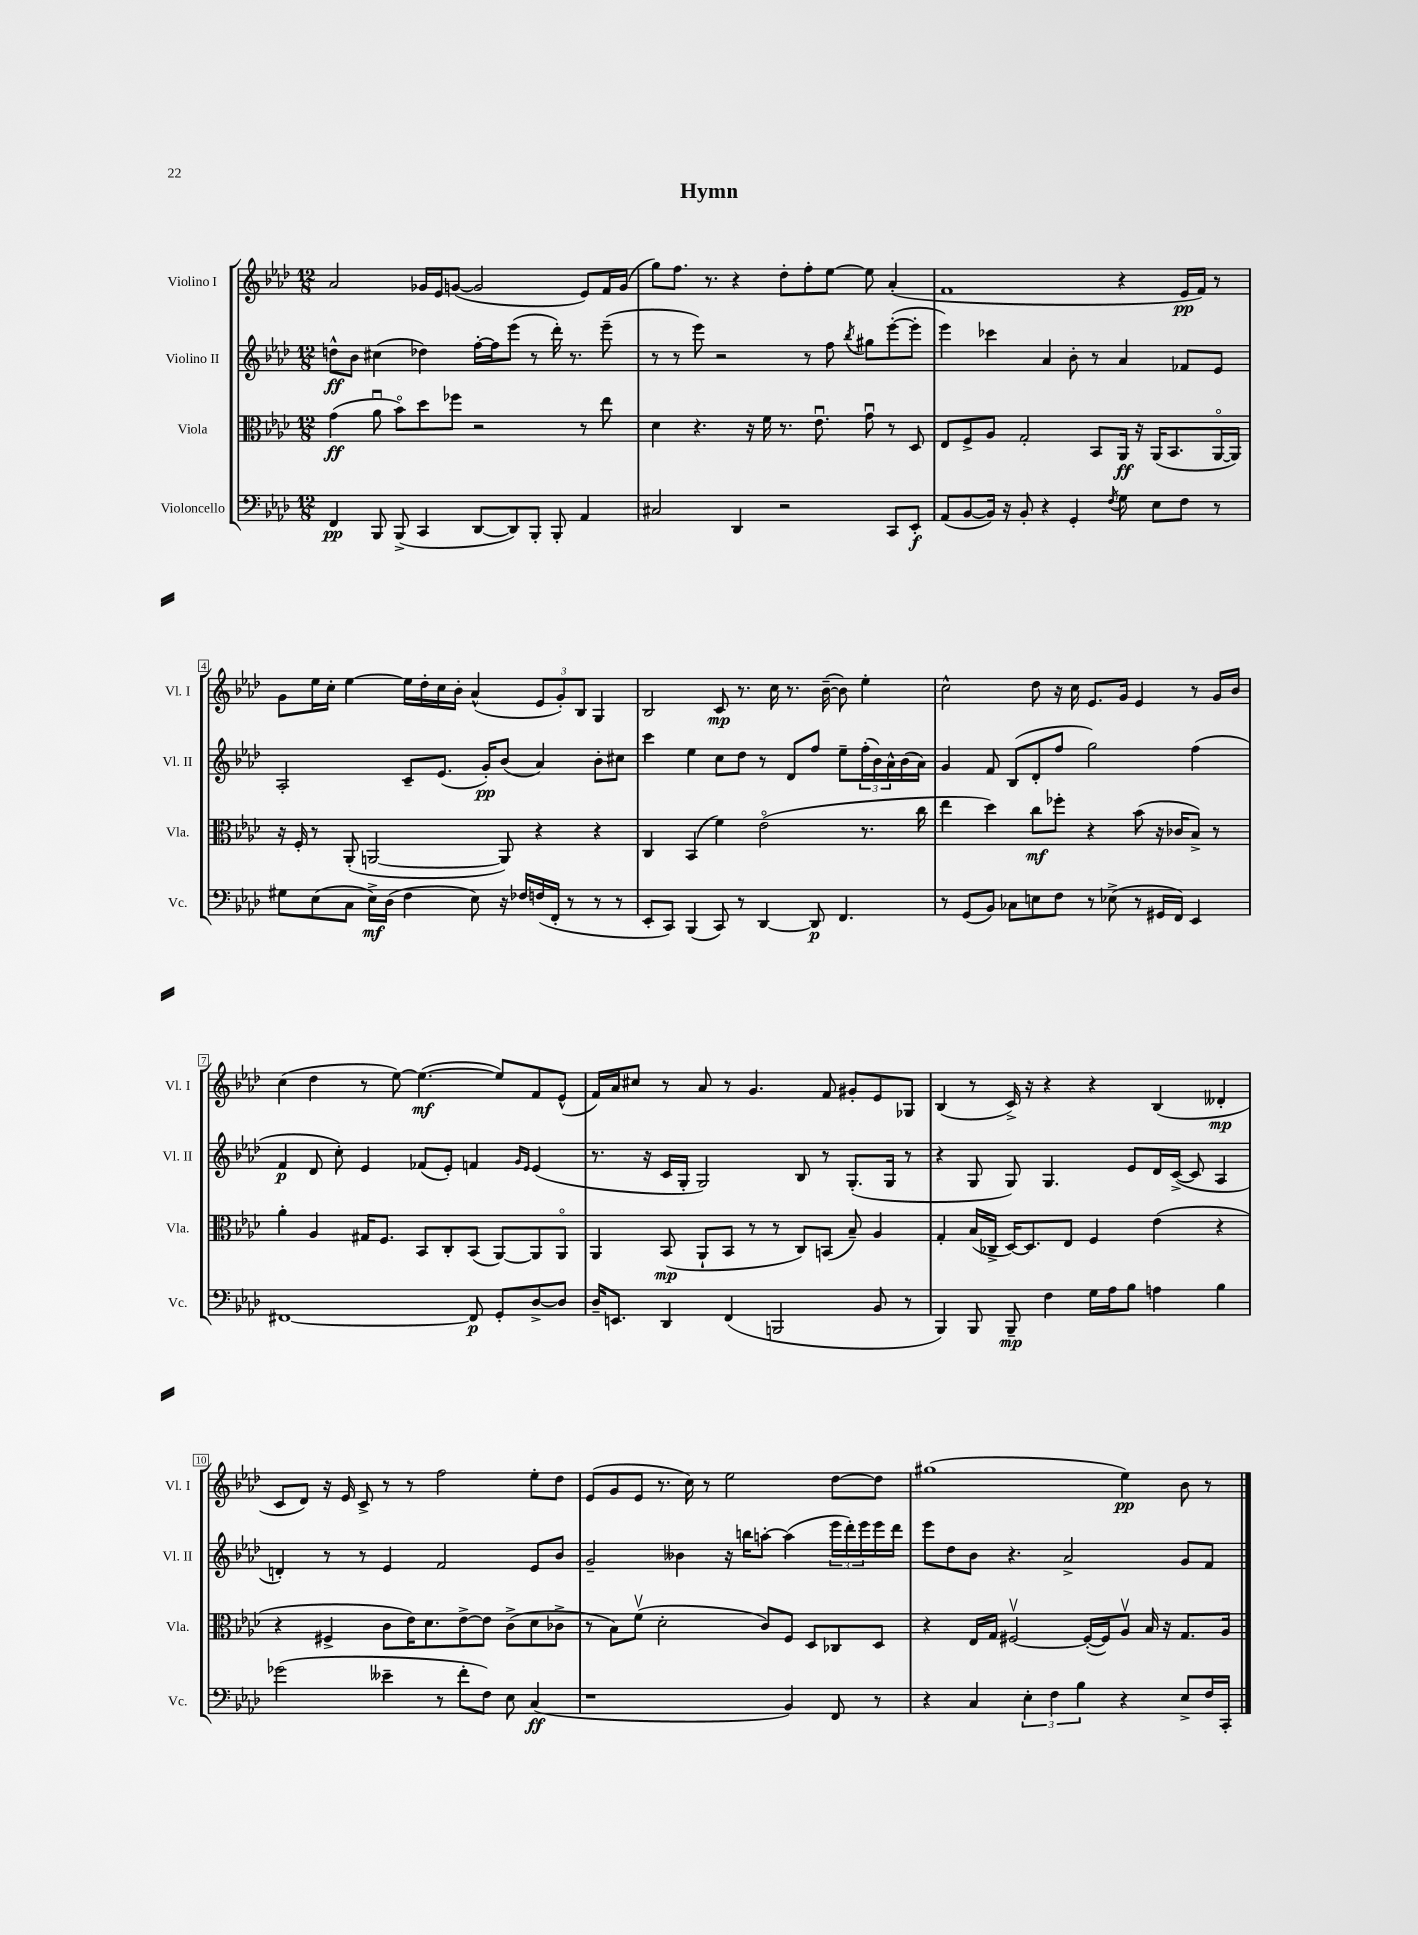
\header { title = "Hymn" }
<<
\new StaffGroup <<
\new Staff = "s0" \with { instrumentName = "Violino I" shortInstrumentName = "Vl. I" } {
    \clef treble \key aes \major \numericTimeSignature \time 12/8
    aes'2 ges'16 ees'16 g'8~( g'2 ees'8) f'16 g'16( |
    g''8) f''8. r8. r4 des''8-. f''8-. ees''8~ ees''8 aes'4-.( |
    f'1 r4 ees'16\pp f'16) r8 |
    g'8 ees''16 c''16-. ees''4~ ees''16 des''16-. c''16 bes'16-. aes'4-^( \tuplet 3/2 { ees'8 g'8-.) bes8 } g4 |
    bes2 c'8\mp r8. c''16 r8. bes'16~--( bes'8) ees''4-. |
    c''2-^ des''8 r16 c''16 ees'8. g'16 ees'4 r8 g'16 bes'16 |
    c''4( des''4 r8 ees''8~) ees''4.~\mf( ees''8) f'8 ees'8-^( |
    f'16) aes'16 cis''8 r8 aes'8 r8 g'4. f'8 gis'8-. ees'8 ges8 |
    bes4( r8 c'16->) r16 r4 r4 bes4( deses'4-.\mp |
    c'8 des'8) r16 ees'16 c'8-> r8 r8 f''2 ees''8-. des''8 |
    ees'8( g'8 ees'8 r8. c''16) r8 ees''2 des''8~ des''8 |
    gis''1( ees''4\pp) bes'8 r8 \bar "|." |
}
\new Staff = "s1" \with { instrumentName = "Violino II" shortInstrumentName = "Vl. II" } {
    \clef treble \key aes \major \numericTimeSignature \time 12/8
    d''8-^\ff bes'8 cis''4( des''4) f''16~-. f''16 ees'''8( r8 des'''16-.) r8. ees'''8--( |
    r8 r8 ees'''8) r2 r8 f''8 \acciaccatura { bes''8 } gis''8 ees'''8~-.( ees'''8-. |
    ees'''4) ces'''4 aes'4 bes'8-. r8 aes'4 fes'8 ees'8 |
    aes2-. c'8-- ees'8.( g'16-.\pp) bes'8( aes'4) bes'8-. cis''8 |
    c'''4 ees''4 c''8 des''8 r8 des'8 f''8 ees''8-- \tuplet 3/2 { f''16-.( bes'16) aes'16-^ } bes'16( aes'16) |
    g'4 f'8 bes8( des'8-. f''8 g''2) f''4( |
    f'4\p des'8 c''8-.) ees'4 fes'8( ees'8-.) f'4 \grace { g'16 ees'16 } ees'4( |
    r8. r16 c'16 g16-. g2) bes8 r8 g8.-.( g16 r8 |
    r4 g8 g8) g4. ees'8 des'16 c'16~->( c'8 aes4 |
    d'4-.) r8 r8 ees'4 f'2 ees'8 bes'8 |
    g'2-- beses'4 r16 b''16 a''8~-. a''4( \tuplet 3/2 { ees'''16 des'''16-.) ees'''16 } ees'''16 des'''16 |
    ees'''8 des''8 bes'8 r4. aes'2-> g'8 f'8 \bar "|." |
}
\new Staff = "s2" \with { instrumentName = "Viola" shortInstrumentName = "Vla." } {
    \clef alto \key aes \major \numericTimeSignature \time 12/8
    g'4\ff( aes'8\downbow bes'8\flageolet) des''8 fes''8 r2 r8 ees''8 |
    des'4 r4. r16 f'16 r8. ees'8.\downbow g'8\downbow r8 des8 |
    ees8 f8-> aes8 g2-. bes,8 aes,16\ff r16 aes,16( bes,8. aes,16~\flageolet aes,16) |
    r16 f16-. r8 aes,8-.( a,2~ a,8) r4 r4 |
    c4 bes,4( f'4) ees'2\flageolet( r8. c''16 |
    ees''4 des''4) c''8\mf fes''8-. r4 bes'8( r16 ces'16 bes8->) r8 |
    aes'4-. aes4 gis16 f8. bes,8 c8-. bes,8( aes,8~) aes,8 aes,8\flageolet |
    aes,4 bes,8\mp( aes,8-! bes,8 r8 r8 c8) b,8( bes8--) aes4 |
    g4-. bes16( ces16-> des16~) des8. ees8 f4 ees'4( r4 |
    r4 fis4-> c'8 ees'16) des'8. ees'8~-> ees'8 c'8->( des'8 ces'8-> |
    r8 bes8) f'8\upbow( des'2-. c'8) f8 des8 ces8 des8 |
    r4 ees16 g16 fis2~\upbow fis16~-.( fis16) aes8\upbow bes16 r16 g8. aes16 \bar "|." |
}
\new Staff = "s3" \with { instrumentName = "Violoncello" shortInstrumentName = "Vc." } {
    \clef bass \key aes \major \numericTimeSignature \time 12/8
    f,4\pp bes,,8 bes,,8->( c,4 des,8~ des,8) bes,,8-. bes,,8-. aes,4 |
    cis2 des,4 r2 c,8 ees,8-.\f |
    aes,8( bes,8~ bes,16) r16 bes,8-. r4 g,4-. \acciaccatura { f8 } g8 ees8 f8 r8 |
    gis8 ees8( c8 ees16->\mf) des16( f4 ees8) r16 fes16 f16( f,16-. r8 r8 r8 |
    ees,8-. c,8) bes,,4( c,8) r8 des,4~ des,8\p f,4. |
    r8 g,8( bes,8) ces8 e8 f8 r8 ees8->( r8 gis,16 f,16) ees,4 |
    fis,1~ fis,8\p g,8-. des8~-> des8 |
    des16-- e,8. des,4 f,4( b,,2 bes,8 r8 |
    bes,,4) bes,,8 bes,,8--\mp f4 g16 aes16 bes8 a4 bes4 |
    ges'2( eeses'4-- r8 f'8-. f8) ees8 c4\ff( |
    r1 bes,4) f,8 r8 |
    r4 c4 \tuplet 3/2 { ees4-. f4 bes4 } r4 ees8-> f16 c,16-. \bar "|." |
}
>>
>>
\layout { \context { \Score \override BarNumber.stencil = #(make-stencil-boxer 0.1 0.3 ly:text-interface::print) } }
